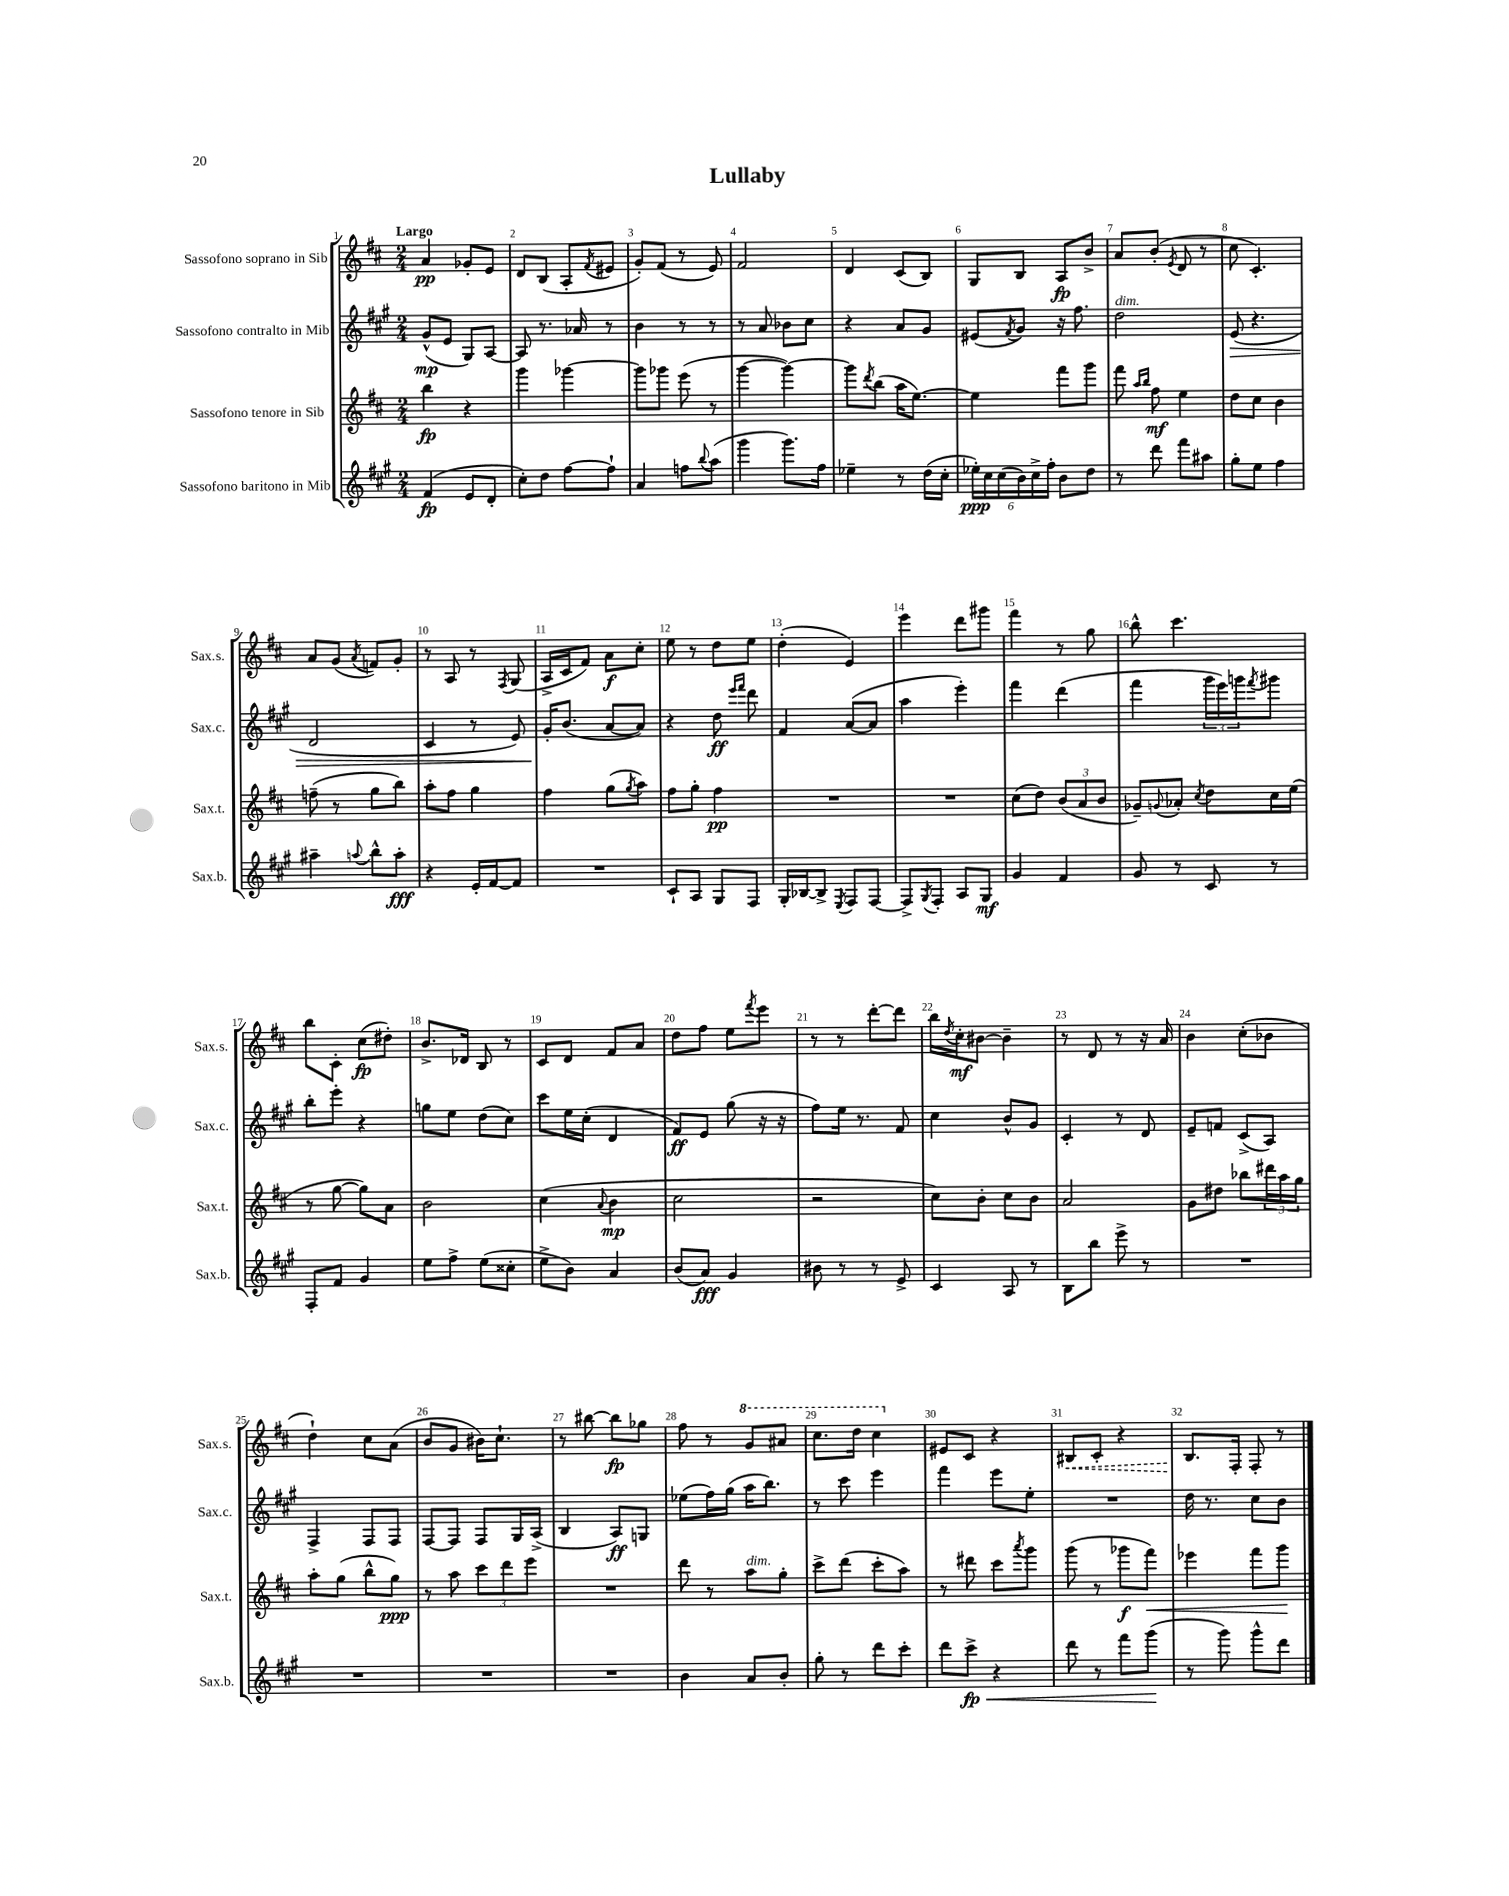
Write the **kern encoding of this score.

**kern	**dynam	**kern	**dynam	**kern	**dynam	**kern	**dynam
*part4	*part4	*part3	*part3	*part2	*part2	*part1	*part1
*staff4	*staff4	*staff3	*staff3	*staff2	*staff2	*staff1	*staff1
*I"Sassofono baritono in Mib	*	*I"Sassofono tenore in Sib	*	*I"Sassofono contralto in Mib	*	*I"Sassofono soprano in Sib	*
*I'Sax.b.	*	*I'Sax.t.	*	*I'Sax.c.	*	*I'Sax.s.	*
*clefG2	*	*clefG2	*	*clefG2	*	*clefG2	*
*k[f#c#g#]	*	*k[f#c#]	*	*k[f#c#g#]	*	*k[f#c#]	*
*M2/4	*	*M2/4	*	*M2/4	*	*M2/4	*
=1	=1	=1	=1	=1	=1	=1	=1
!	!	!	!	!	!	!LO:TX:a:B:t=Largo	!
(4f#/	fp	4bb\	fp	(8g#^^/L	mp	4a/	pp
.	.	.	.	8e/J	.	.	.
8e/L	.	4r	.	8G#/L)	.	8g-X'/L	.
8d'/J	.	.	.	[8A/J	.	8e/J	.
=2	=2	=2	=2	=2	=2	=2	=2
8cc#'\L)	.	4ggg\	.	8A/]	.	8d/L	.
8dd\J	.	.	.	8.r	.	(8B/J	.
[8ff#\L	.	[4ggg-X\	.	.	.	8A'/L	.
.	.	.	.	16a-X/	.	.	.
.	.	.	.	.	.	8qf#/	.
8ff#`\J]	.	.	.	8r	.	8e#X/J	.
=3	=3	=3	=3	=3	=3	=3	=3
4a/	.	8ggg-\L]	.	4b\	.	8g'/L)	.
.	.	8ggg-X\J	.	.	.	(8f#/J	.
8ffn\L	.	(8eee\	.	8r	.	8r	.
8qqbb/	.	.	.	.	.	.	.
(8aa\J	.	8r	.	8r	.	8e/)	.
=4	=4	=4	=4	=4	=4	=4	=4
4ggg#\	.	[4ggg\	.	8r	.	2f#/	.
.	.	.	.	8a/	.	.	.
8.ggg#\L)	.	4ggg\_)	.	8b-X\L	.	.	.
.	.	.	.	8cc#\J	.	.	.
16ff#\Jk	.	.	.	.	.	.	.
=5	=5	=5	=5	=5	=5	=5	=5
4ee-X~\	.	8ggg\L]	.	4r	.	4d/	.
.	.	8qddd/	.	.	.	.	.
.	.	(8bb\J	.	.	.	.	.
8r	.	16aa\KL	.	8a/L	.	(8c#/L	.
.	.	[8.ee\J)	.	.	.	.	.
(16dd\LL	.	.	.	8g#/J	.	8B/J)	.
16cc#'\JJ	.	.	.	.	.	.	.
=6	=6	=6	=6	=6	=6	=6	=6
24ee-X'\LL)	ppp	4ee\]	.	(8e#X/L	.	8G/L	.
24cc#\	.	.	.	.	.	.	.
(24cc#\	.	.	.	.	.	.	.
.	.	.	.	8qf#/	.	.	.
24b\)	.	.	.	8g#/J)	.	8B/J	.
24cc#^\	.	.	.	.	.	.	.
24ff#'\JJ	.	.	.	.	.	.	.
8b\L	.	8fff#\L	.	16r	.	8A/L	fp
.	.	.	.	8.ff#\	.	.	.
8dd\J	.	8ggg\J	.	.	.	8b^/J	.
=7	=7	=7	=7	=7	=7	=7	=7
!	!	!	!	!LO:TX:a:i:t=dim.	!	!	!
8r	.	8fff#\	.	2dd\	.	8a/L	.
.	.	16qqaa/LL	.	.	.	.	.
.	.	16qqbb/JJ	.	.	.	.	.
8ddd\	.	8ff#\	mf	.	.	(8b'/J	.
.	.	.	.	.	.	8qe/	.
8fff#\L	.	4ee\	.	.	.	8d/	.
8aa#X\J	.	.	.	.	.	8r	.
=8	=8	=8	=8	=8	=8	=8	=8
!	!	!	!	!	!LO:HP:b	!	!
8gg#'\L	.	8dd\L	.	(8e/	>	8cc#\	.
8ee\J	.	8cc#\J	.	4.r	.	4.c#'/)	.
4ff#\	.	4b\	.	.	.	.	.
!!LO:LB:g=z
=9	=9	=9	=9	=9	=9	=9	=9
4aa#X~\	.	(8ffn~\	.	2d/	.	8a/L	.
.	.	8r	.	.	.	(8g/J	.
8qqaan/	.	.	.	.	.	8qa/	.
8bb^^\L	.	8gg\L	.	.	.	8fn/L)	.
8aa'\J	fff	8bb\J)	.	.	.	8g'/J	.
=10	=10	=10	=10	=10	=10	=10	=10
4r	.	8aa'\L	.	4c#/	.	8r	.
.	.	8ff#\J	.	.	.	8A/	.
16e'/LL	.	4gg\	.	8r	.	8r	.
[16f#/J	.	.	.	.	.	.	.
.	.	.	.	.	.	8qF#/	.
8f#/J]	.	.	.	8e/)	.	(8G/	.
=11	=11	=11	=11	=11	=11	=11	=11
2r	.	4ff#\	.	16g#'/KL	.	16A^/LL	.
.	.	.	.	(8.b/J	]	16c#/J	.
.	.	.	.	.	.	8f#/J)	.
.	.	(8gg\L	.	[8a/L	.	8a\L	f
.	.	8qgg/	.	.	.	.	.
.	.	8aa\J)	.	8a/J])	.	8cc#'\J	.
=12	=12	=12	=12	=12	=12	=12	=12
8c#`/L	.	8ff#\L	.	4r	.	8ee\	.
8A/J	.	8gg'\J	.	.	.	8r	.
8G#/L	.	4ff#\	pp	8dd\	ff	8dd\L	.
.	.	.	.	16qqeee/LL	.	.	.
.	.	.	.	16qqfff#/JJ	.	.	.
8F#/J	.	.	.	8ddd\	.	8ee\J	.
=13	=13	=13	=13	=13	=13	=13	=13
16G#'/LL	.	2r	.	4f#/	.	(4dd'\	.
[16B-X/J	.	.	.	.	.	.	.
8B-^/J]	.	.	.	.	.	.	.
8qE/	.	.	.	.	.	.	.
8F#/L	.	.	.	([8a/L	.	4e/)	.
[8F#/J	.	.	.	8a/J]	.	.	.
=14	=14	=14	=14	=14	=14	=14	=14
8F#^/L]	.	2r	.	4aa\	.	4eee\	.
8qG#/	.	.	.	.	.	.	.
8F#'/J	.	.	.	.	.	.	.
8A/L	.	.	.	4eee'\)	.	8ddd\L	.
8G#/J	mf	.	.	.	.	8ggg#X\J	.
=15	=15	=15	=15	=15	=15	=15	=15
4g#/	.	(8cc#\L	.	4fff#\	.	4fff#\	.
.	.	8dd\J)	.	.	.	.	.
4f#/	.	(12b/L	.	(4ddd\	.	8r	.
.	.	12a/	.	.	.	.	.
.	.	.	.	.	.	8gg\	.
.	.	12b/J	.	.	.	.	.
=16	=16	=16	=16	=16	=16	=16	=16
8g#/	.	8g-X~/L)	.	4fff#\	.	8bb^^\	.
.	.	8qqgn/	.	.	.	.	.
8r	.	8a-X'/J	.	.	.	4.ccc#\	.
.	.	8qcc#/	.	.	.	.	.
8c#/	.	8dd\L	.	24ggg#\LL	.	.	.
.	.	.	.	24eee\)	.	.	.
.	.	.	.	24gggn\J	.	.	.
.	.	.	.	8qfff#/	.	.	.
8r	.	16cc#\L	.	8ggg#X\J	.	.	.
.	.	(16ee\JJ	.	.	.	.	.
!!LO:LB:g=z
=17	=17	=17	=17	=17	=17	=17	=17
8F#'/L	.	8r	.	8bb'\L	.	8bb\L	.
8f#/J	.	[8gg\	.	8eee'\J	.	8c#'\J	.
4g#/	.	8gg\L])	.	4r	.	(8cc#\L	fp
.	.	8a\J	.	.	.	8dd#X'\J)	.
=18	=18	=18	=18	=18	=18	=18	=18
8ee\L	.	2b\	.	8ggn\L	.	8.b^/L	.
8ff#^\J	.	.	.	8ee\J	.	.	.
.	.	.	.	.	.	16d-X/Jk	.
(8ee\L	.	.	.	(8dd\L	.	8B/	.
8cc##X'\J	.	.	.	8cc#\J)	.	8r	.
=19	=19	=19	=19	=19	=19	=19	=19
8ee^\L	.	(4cc#\	.	8ccc#\L	.	8c#/L	.
8b\J)	.	.	.	16ee\L	.	8d/J	.
.	.	.	.	(16cc#'\JJ	.	.	.
.	.	8qqa/	.	.	.	.	.
4a/	.	4b\	mp	4d/	.	8f#/L	.
.	.	.	.	.	.	8a/J	.
=20	=20	=20	=20	=20	=20	=20	=20
(8b/L	.	2cc#\	.	8f#/L)	ff	8dd\L	.
8a/J)	fff	.	.	8e/J	.	8ff#\J	.
4g#/	.	.	.	(8gg#\	.	8ee\L	.
.	.	.	.	.	.	8qfff#/	.
.	.	.	.	16r	.	8eee\J	.
.	.	.	.	16r	.	.	.
=21	=21	=21	=21	=21	=21	=21	=21
8b#X\	.	2r	.	8ff#\L)	.	8r	.
8r	.	.	.	16ee\Jk	.	8r	.
.	.	.	.	8.r	.	.	.
8r	.	.	.	.	.	[8ddd'\L	.
8e^/	.	.	.	8f#/	.	8ddd\J]	.
=22	=22	=22	=22	=22	=22	=22	=22
4c#/	.	8cc#\L)	.	4cc#\	.	16bb\LL	.
.	.	.	.	.	.	8qdd/	.
.	.	.	.	.	.	16cc#'\J	mf
.	.	8b'\J	.	.	.	[8b#X\J	.
8A/	.	8cc#\L	.	8b^^/L	.	4b#~\]	.
8r	.	8b\J	.	8g#/J	.	.	.
=23	=23	=23	=23	=23	=23	=23	=23
8B\L	.	2a/	.	4c#'/	.	8r	.
8bb\J	.	.	.	.	.	8d/	.
8eee^\	.	.	.	8r	.	8r	.
8r	.	.	.	8d/	.	16r	.
.	.	.	.	.	.	16a/	.
=24	=24	=24	=24	=24	=24	=24	=24
2r	.	8g\L	.	8e~/L	.	4b\	.
.	.	8dd#X\J	.	8fn/J	.	.	.
.	.	8bb-X\L	.	(8c#^/L	.	(8cc#'\L	.
.	.	24ddd#X\L	.	8A/J)	.	8b-X\J	.
.	.	24aa\	.	.	.	.	.
.	.	24gg\JJ	.	.	.	.	.
!!LO:LB:g=z
=25	=25	=25	=25	=25	=25	=25	=25
2r	.	8aa'\L	.	4F#^/	.	4dd`\)	.
.	.	(8gg\J	.	.	.	.	.
.	.	8bb^^\L	.	8F#/L	.	8cc#\L	.
.	.	8gg\J)	ppp	8F#/J	.	(8a\J	.
=26	=26	=26	=26	=26	=26	=26	=26
2r	.	8r	.	[8F#/L	.	8b/L	.
.	.	8aa\	.	8F#/J]	.	8g/J	.
.	.	12ccc#\L	.	8F#/L	.	16b#X\KL)	.
.	.	.	.	.	.	8.cc#`\J	.
.	.	12ddd\	.	.	.	.	.
.	.	.	.	16G#/L	.	.	.
.	.	12eee\J	.	.	.	.	.
.	.	.	.	(16A^/JJ	.	.	.
=27	=27	=27	=27	=27	=27	=27	=27
2r	.	2r	.	4B/	.	8r	.
.	.	.	.	.	.	[8bb#X\	.
.	.	.	.	8A/L)	ff	8bb#\L]	fp
.	.	.	.	8Gn/J	.	8gg-X\J	.
=28	=28	=28	=28	=28	=28	=28	=28
4b\	.	8ddd\	.	(8ee-X\L	.	8ff#\	.
.	.	8r	.	16ff#\L)	.	8r	.
.	.	.	.	(16gg#\JJ	.	.	.
*	*	*	*	*	*	*8va	*
!	!	!LO:TX:a:i:t=dim.	!	!	!	!	!
8a/L	.	8aa\L	.	16aa\KL	.	8gg/L	.
.	.	.	.	8.bb\J)	.	.	.
8b'/J	.	8gg'\J	.	.	.	8aa#X/J	.
=29	=29	=29	=29	=29	=29	=29	=29
8gg#'\	.	8ccc#^\L	.	8r	.	8.ccc#\L	.
8r	.	(8ddd\J	.	8ccc#\	.	.	.
.	.	.	.	.	.	16ddd\Jk	.
8ddd\L	.	8ccc#'\L	.	4eee\	.	4ccc#\	.
8ccc#'\J	.	8aa\J)	.	.	.	.	.
=30	=30	=30	=30	=30	=30	=30	=30
*	*	*	*	*	*	*X8va	*
8ddd\L	.	8r	.	4fff#\	.	8e#X/L	.
!	!LO:HP:b	!	!	!	!	!	!
8ccc#^\J	< fp	8ddd#X\	.	.	.	8c#/J	.
4r	.	8ccc#\L	.	8eee\L	.	4r	.
.	.	8qaaa/	.	.	.	.	.
.	.	8ggg\J	.	8ee'\J	.	.	.
=31	=31	=31	=31	=31	=31	=31	=31
!	!	!	!	!	!	!	!LO:HP:b
8ddd\	.	(8ggg\	.	2r	.	8B#X/L	<
8r	.	8r	.	.	.	8c#'/J	.
8fff#\L	.	8ggg-X\L	f	.	.	4r	.
!	!	!	!LO:HP:b	!	!	!	!
(8ggg#\J	.	8fff#\J)	<	.	.	.	.
.	[	.	.	.	.	.	.
=32	=32	=32	=32	=32	=32	=32	=32
8r	.	4eee-X\	.	16dd\	.	8.B/L	.
.	.	.	.	8.r	.	.	.
8ggg#\)	.	.	.	.	.	.	.
.	.	.	.	.	.	16F#'/Jk	[
8ggg#^^\L	.	8fff#\L	.	8cc#\L	.	8F#'/	.
8ddd\J	.	8ggg\J	.	8b\J	.	8r	.
.	.	.	[	.	.	.	.
==	==	==	==	==	==	==	==
*-	*-	*-	*-	*-	*-	*-	*-
